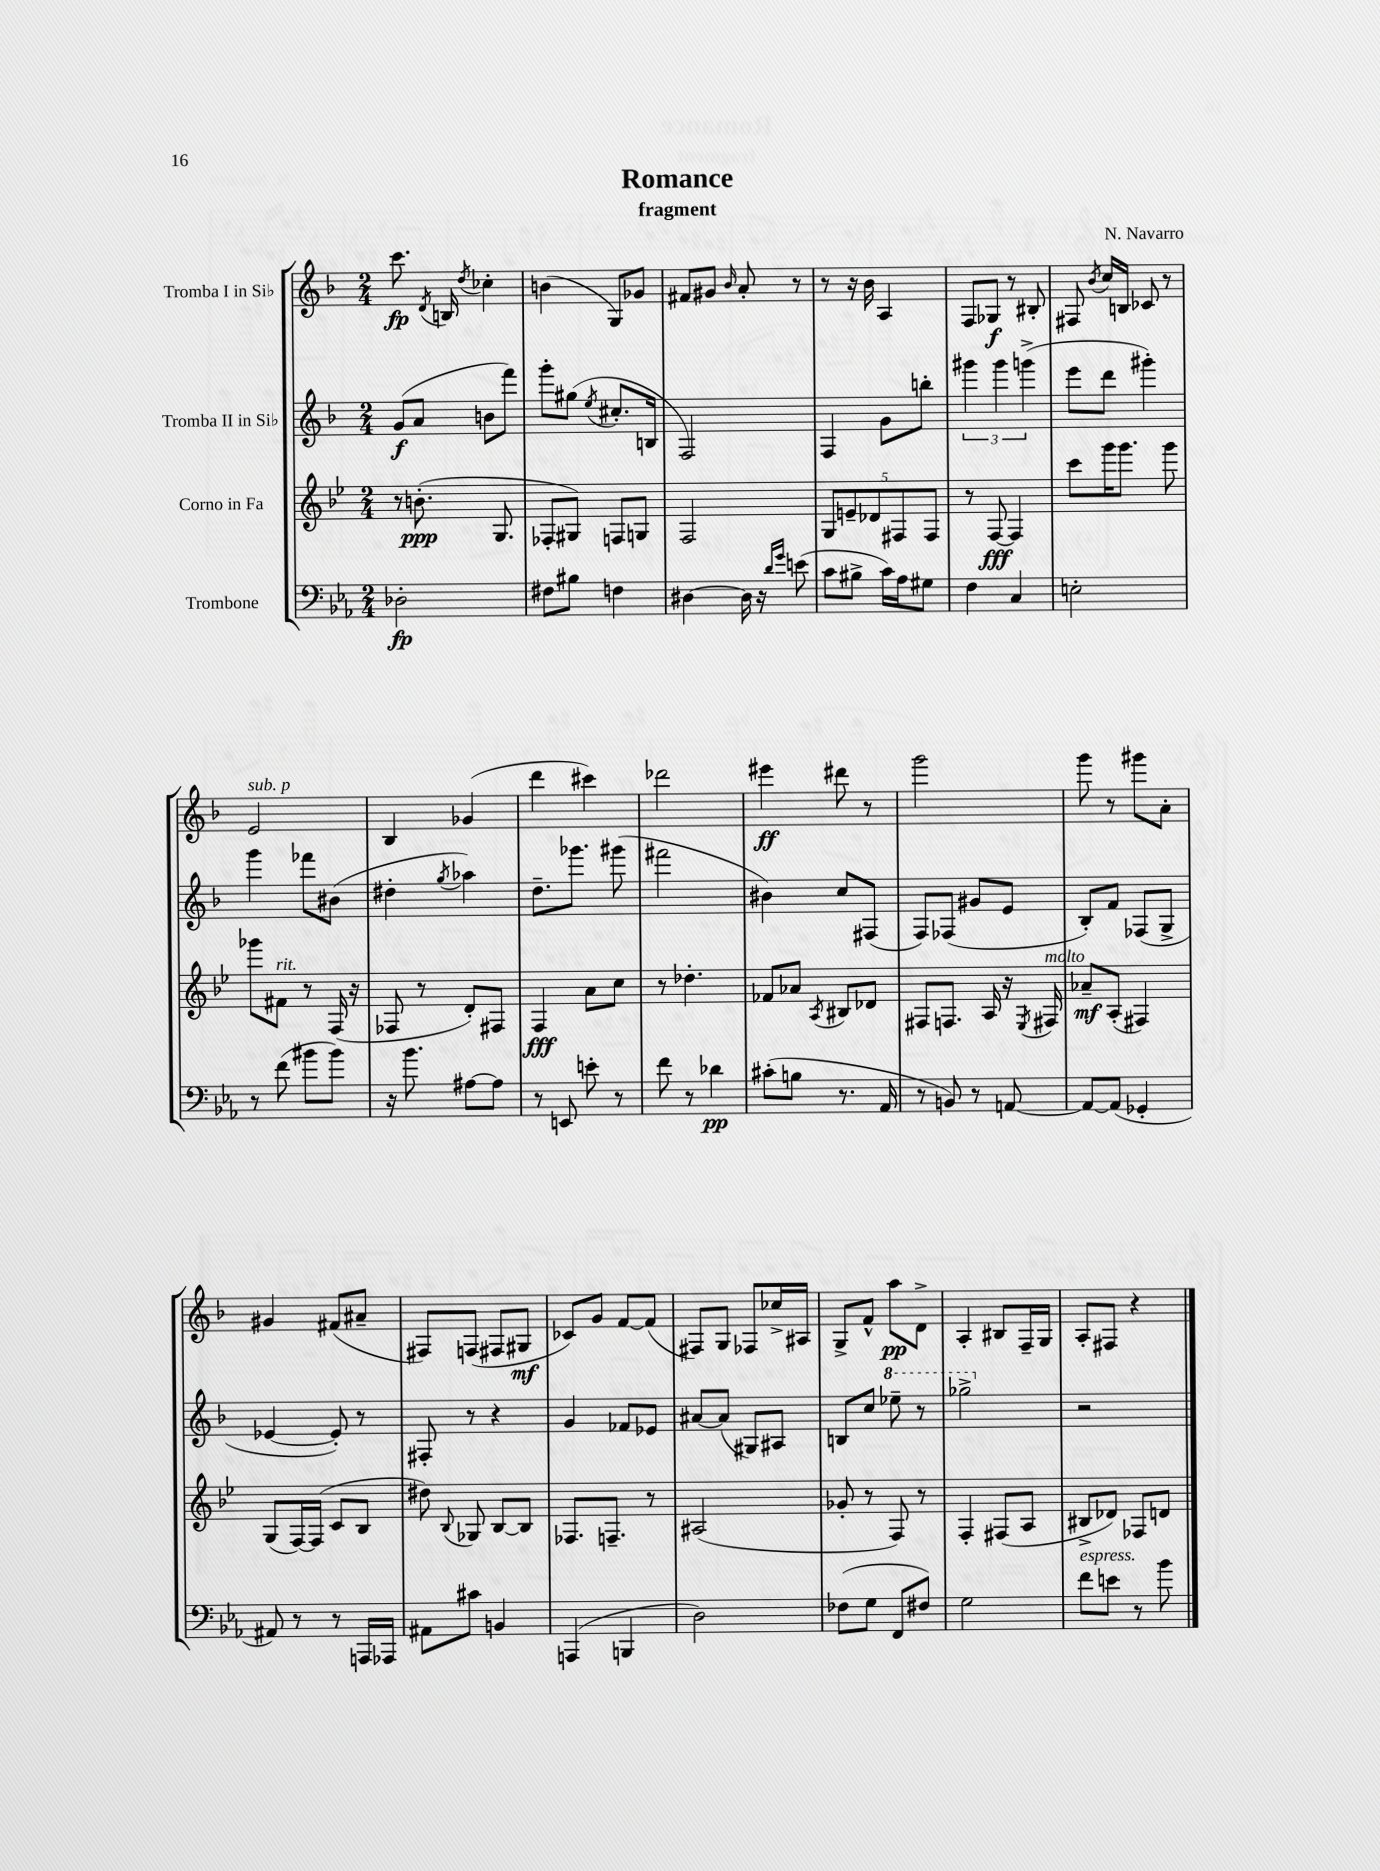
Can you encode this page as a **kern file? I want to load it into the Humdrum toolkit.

**kern	**kern	**kern	**kern
*staff4	*staff3	*staff2	*staff1
*clefF4	*clefG2	*clefG2	*clefG2
*k[b-e-a-]	*k[b-e-]	*k[b-]	*k[b-]
*M2/4	*M2/4	*M2/4	*M2/4
2D-'	8r	(8g	8.ccc
.	(8.b'	8a	.
.	.	.	8qd
.	.	.	16B
.	.	.	8qdd
.	.	8b	4cc-'
.	8.G	.	.
.	.	8fff)	.
=	=	=	=
8F#	8F-'	8ggg'	(4b
8B#	8G#)	(8gg#	.
.	.	8qee	.
4F	8F	8.cc#'	8G)
.	8G	.	8g-
.	.	16B	.
=	=	=	=
[4D#	2F	2F)	8f#
.	.	.	8g#
.	.	.	16qqb-
16D#]	.	.	8a'
16r	.	.	.
16qqd	.	.	.
16qqg	.	.	.
(8e	.	.	8r
=	=	=	=
8c	10G	4F	8r
.	10e~	.	.
8B#^	.	.	16r
.	.	.	16b-
.	10d-	.	.
16c)	.	8g	4A
.	10F#	.	.
16A-	.	.	.
8G#	.	8bb'	.
.	10F#	.	.
=	=	=	=
4F	8r	6ggg#	8F
.	[8F	.	8G-
.	.	6ggg#	.
4C	4F]	.	8r
.	.	(6ggg^	.
.	.	.	8B#'
=	=	=	=
2E'	8ccc	8eee	8F#
.	.	.	8qb-
.	16ggg	8ddd	16cc
.	8.ggg	.	16B
.	.	4ggg#')	8c-
.	8ggg	.	8r
=	=	=	=
8r	8ggg-	4ggg	2e
(8f	8f#	.	.
8b#	8r	8fff-	.
8b#)	(16F	(8b#	.
.	16r	.	.
=	=	=	=
16r	8F-	4dd#'	4B-
8.b-	.	.	.
.	8r	.	.
.	.	8qgg	.
[8A#	8d')	4aa-)	(4g-
8A#]	8F#	.	.
=	=	=	=
8r	4F	8.dd~	4ddd
8EE	.	.	.
.	.	8.ggg-	.
8e'	8a	.	4ccc#)
8r	8cc	(8ggg#	.
=	=	=	=
8f	8r	2fff#	2ddd-
8r	4.dd-'	.	.
4d-	.	.	.
=	=	=	=
(8c#'	8f-	4b#)	4eee#
8B	8a-	.	.
.	8qA	.	.
8.r	8B#	8cc	8ddd#
.	8d-	(8F#	8r
16AA-	.	.	.
=	=	=	=
8r	8F#	8F)	2ggg
8BB)	8.F	(8F-	.
8r	.	8g#	.
.	16A	.	.
[8AA	16r	8e	.
.	8qE-	.	.
.	16F#	.	.
=	=	=	=
8AA_	8a-~	8B-')	8ggg
(8AA]	(8A'	8f	8r
4GG-'	4F#)	(8F-	8ggg#
.	.	8G^	8a'
=	=	=	=
8AA#)	(8G	[4e-	4g#
8r	[16F)	.	.
.	(16F]	.	.
8r	8c	8e-'])	(8f#
16AAA	8B-	8r	8a#~
16AAA-	.	.	.
=	=	=	=
8AA#	8dd#)	8F#'	8F#)
.	8qqB-	.	.
8c#	8G-	8r	(8F
4BB	[8B-	4r	8F#
.	8B-]	.	8G#
=	=	=	=
(4AAA	8.F-	4g	8c-)
.	.	.	8g
.	8.F~	.	.
4BBB	.	8f-	[8f
.	8r	8e-	(8f]
=	=	=	=
2D)	(2A#	[8a#	8F#)
.	.	(8a#]	8G
.	.	8G#)	8F-
.	.	8A#	16cc-^
.	.	.	16A#
=	=	=	=
(8F-	8g-'	8B	8G^
8G	8r	8cc	8f^^
8FF	8F)	8eee-~	8aa
8F#)	8r	8r	8d^
=	=	=	=
2G	4F'	2ggg-^	4A'
.	(8F#	.	8B#
.	8A	.	16F~
.	.	.	16G
=	=	=	=
8f	8B#^	2r	8A'
8e	8d-)	.	8F#
8r	8F-	.	4r
8b-	8d	.	.
==	==	==	==
*-	*-	*-	*-
